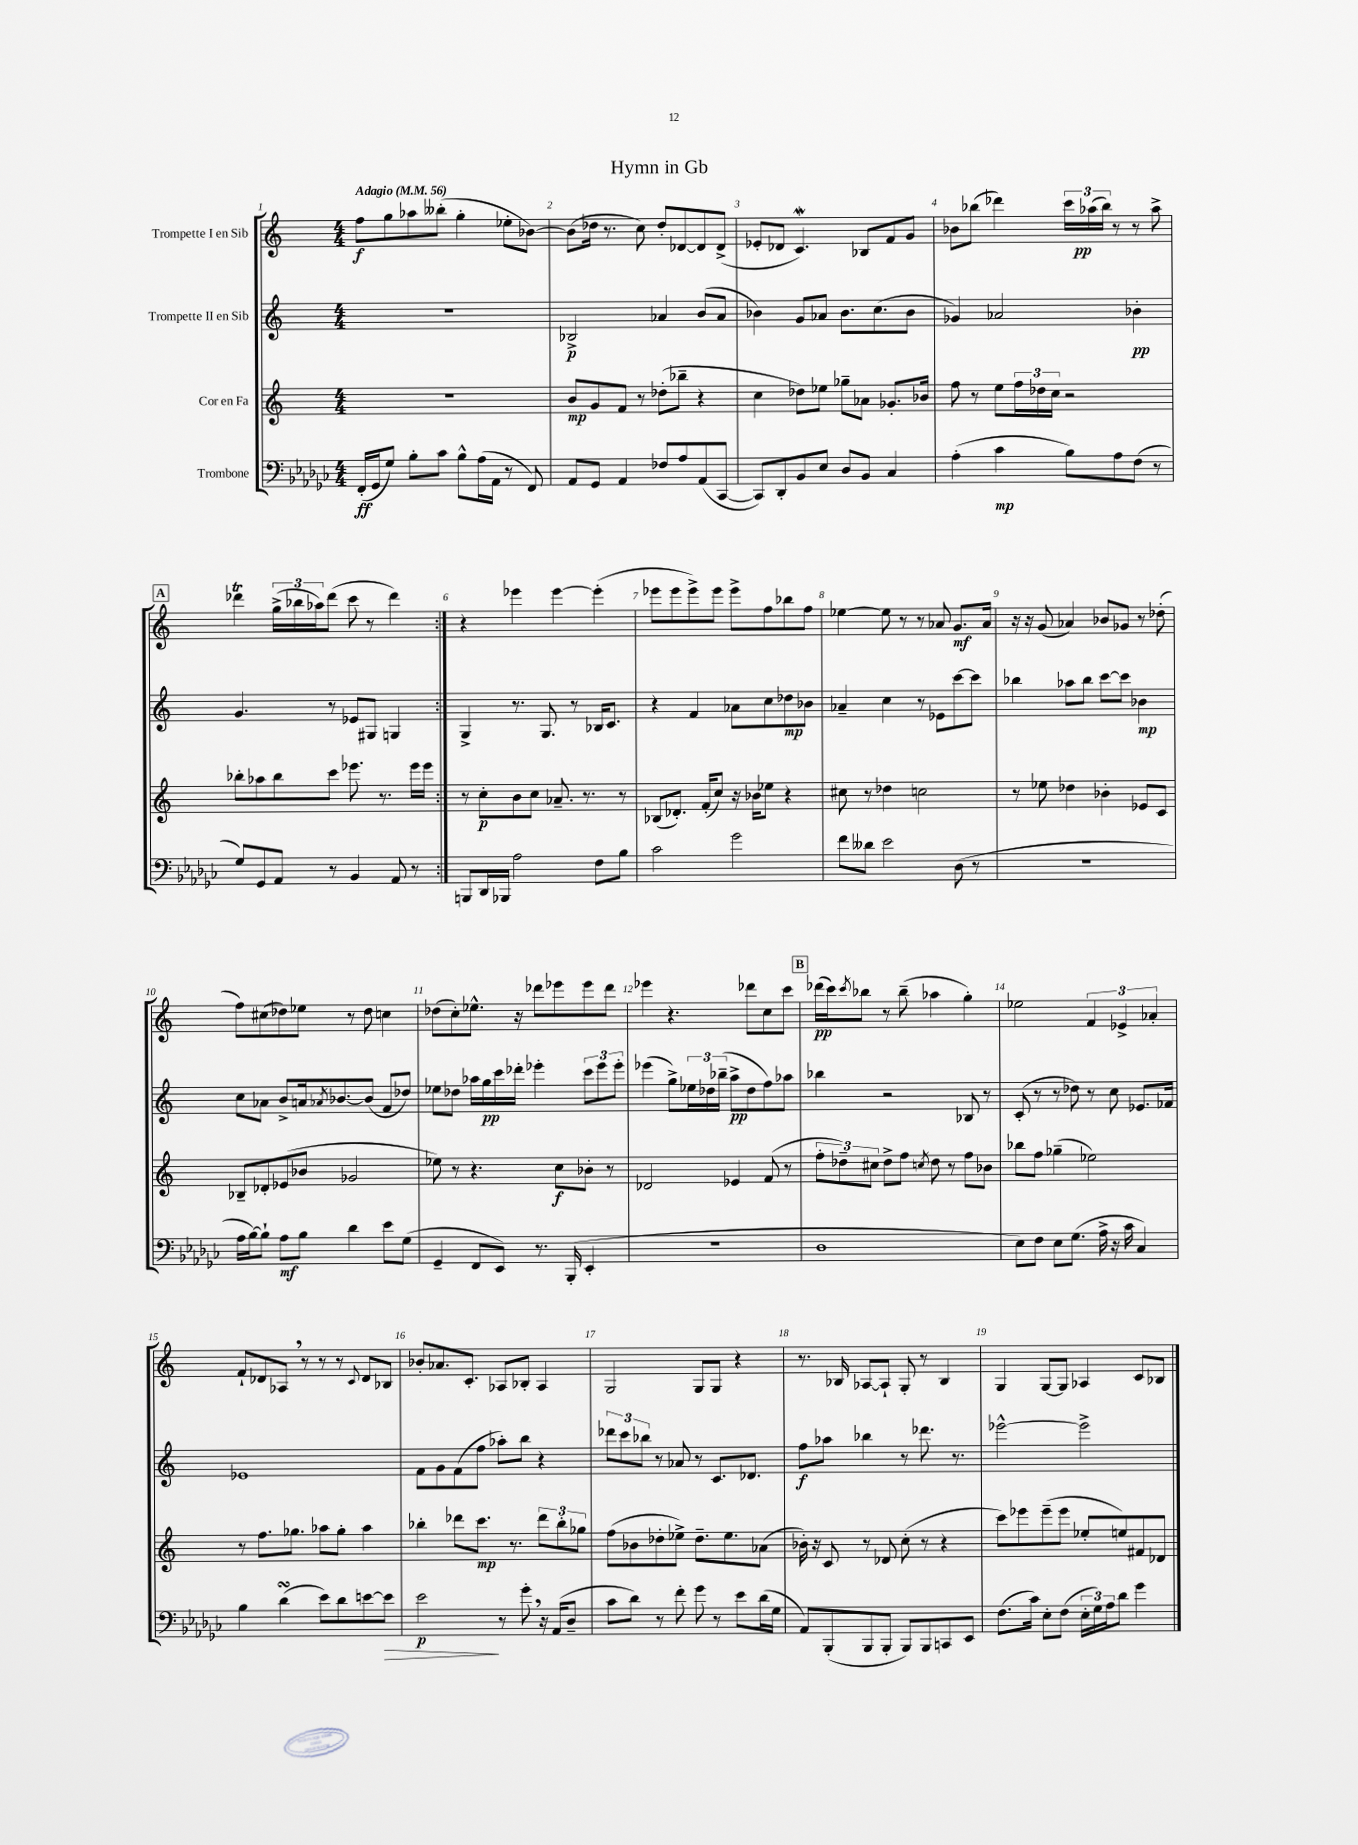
\header { title = "Hymn in Gb" }
<<
\new StaffGroup <<
\new Staff = "s0" \with { instrumentName = "Trompette I en Sib" } {
    \clef treble \key c \major \numericTimeSignature \time 4/4 \tempo "Adagio" 4 = 56
    \repeat volta 2 { f''8\f g''8 aes''8 beses''8-.( g''4-. ees''8-. bes'8~) |
    bes'8( des''16 r8. c''8) des''8-. des'8~ des'8 des'8->( |
    ees'8-. des'8 c'4.\mordent) bes8 f'8 g'8 |
    bes'8 bes''8( des'''4) \tuplet 3/2 { c'''16 aes''16\pp( bes''16) } r8 r8 aes''8-> |
    \mark \markup { \box "A" } des'''4\trill \tuplet 3/2 { g''16->( bes''16 aes''16) } des'''8( c'''8 r8 des'''4) | }
    r4 ees'''4 ees'''4~ ees'''4-.( |
    ees'''8 ees'''8 ees'''8->) ees'''8 ees'''8-> f''8 bes''8 f''8 |
    ees''4~ ees''8 r8 r8 aes'8 g'8.\mf aes'16 |
    r16 r16 g'8( aes'4) bes'8 ges'8 r8 des''8-.( |
    f''8) cis''8( des''8) ees''8 r8 des''8 c''4 |
    des''8( c''8-.) ees''8.-^ r16 des'''8 ees'''8 ees'''8 des'''8 |
    ees'''4 r4. des'''8 c''8 c'''8 |
    \mark \markup { \box "B" } des'''16\pp( c'''16) \acciaccatura { c'''8 } bes''8 r8 bes''8--( aes''4 g''4-.) |
    ees''2 \tuplet 3/2 { f'4 ees'4-> aes'4-. } |
    f'8-! des'8 aes8 \breathe r8 r8 r8 \appoggiatura { c'8 } des'8 bes8 |
    bes'8-. aes'8. c'8.-. aes8 bes8-. aes4 |
    g2 g8 g8 r4 |
    r8. bes16 aes8~ aes8-! g8-. r8 bes4 |
    g4 g8~ g8 aes4 c'8 bes8 \bar "|." |
}
\new Staff = "s1" \with { instrumentName = "Trompette II en Sib" } {
    \clef treble \key c \major \numericTimeSignature \time 4/4
    \repeat volta 2 { R1 |
    bes2->\p aes'4 b'8( aes'8 |
    bes'4) g'8 aes'8 bes'8. c''8.( bes'8 |
    ges'4) aes'2 bes'4-.\pp |
    \mark \markup { \box "A" } g'4. r8 ees'8 gis8 g4 | }
    g4-> r8. g8. r8 bes16 c'8. |
    r4 f'4 aes'8 c''8 des''8\mp bes'8 |
    aes'4-- c''4 r8 ees'8 c'''8~ c'''8 |
    bes''4 aes''8 bes''8 c'''8~ c'''8 bes'4\mp |
    c''8 aes'8 b'8-> a'16 \acciaccatura { aes'8 } bes'8.~ bes'8( f'8 des''8) |
    ees''8 des''8 aes''16 g''16\pp c'''16 des'''16-. ees'''4-. \tuplet 3/2 { c'''8 ees'''8 ees'''8-. } |
    ees'''4( g''8->) \tuplet 3/2 { ees''16 des''16 bes''16--( } a''8->\pp des''8 f''8) aes''8 |
    \mark \markup { \box "B" } bes''4 r2 bes8 r8 |
    c'8-.( r8 r8 des''8) r8 c''8 ees'8. fes'16 |
    ees'1 |
    f'8 g'8 f'8( f''8 aes''8-.) b''8 r4 |
    \tuplet 3/2 { des'''8 c'''8 bes''8 } r8 aes'8 r8 c'8. des'8. |
    f''8\f aes''8 bes''4 r8 des'''8. r8. |
    ees'''2~-^ ees'''2-> \bar "|." |
}
\new Staff = "s2" \with { instrumentName = "Cor en Fa" } {
    \clef treble \key c \major \numericTimeSignature \time 4/4
    \repeat volta 2 { R1 |
    b'8\mp g'8 f'8 r8 des''8-.( bes''8-- r4 |
    c''4 des''8) ees''8 ges''8-- aes'8 ges'8.-. bes'16 |
    f''8 r8 e''8 \tuplet 3/2 { f''16 des''16 c''16 } r2 |
    \mark \markup { \box "A" } bes''8-. aes''8 bes''8 c'''8 ees'''8. r8. ees'''16 ees'''16 | }
    r8 c''8-.\p b'8 c''8 aes'8.-- r8. r8 |
    bes8( des'8.-.) f'16-.( c''8) r16 bes'16 ees''8 r4 |
    cis''8 r8 des''4 c''2 |
    r8 ees''8 des''4 bes'4-. ees'8 c'8 |
    bes8-- des'8-. ees'8( bes'8 ges'2 |
    ees''8) r8 r4. c''8\f bes'8-. r8 |
    des'2 ees'4 f'8( r8 |
    \mark \markup { \box "B" } \tuplet 3/2 { f''8-. des''8--) cis''8 } des''8-> f''8 \acciaccatura { c''8 } des''8 r8 f''8 bes'8 |
    bes''8 f''8 ges''4--( ees''2) |
    r8 f''8. ges''8. aes''8 ges''8-. aes''4 |
    bes''4-. des'''8 c'''8.\mp r8. \tuplet 3/2 { des'''8 bes''8-. ges''8 } |
    f''8( bes'8 des''8-. ees''8->) des''8.-- ees''8. aes'8( |
    bes'16-.) r16 c'8 r8 des'8 c''8-.( r8 r4 |
    c'''8) ees'''8 ees'''8--( ees'''8 ees''8-. e''8) fis'8 des'8 \bar "|." |
}
\new Staff = "s3" \with { instrumentName = "Trombone" } {
    \clef bass \key ges \major \numericTimeSignature \time 4/4
    \repeat volta 2 { f,16-.\ff( ges,16 ges8) bes8-. ces'8 bes8-^ aes16( aes,16 r8 f,8) |
    aes,8 ges,8 aes,4 fes8 aes8 aes,8( ces,8~ |
    ces,8) des,8-. bes,8 ees8 des8 bes,8 ces4 |
    aes4-.( ces'4\mp bes8) aes8 f8( r8 |
    \mark \markup { \box "A" } ges8) ges,8 aes,8 r8 bes,4 aes,8 r8 | }
    b,,8 des,16 bes,,16 aes2 f8 bes8 |
    ces'2 ges'2 |
    f'8 deses'8 ees'2 des8( r8 |
    R1 |
    aes16 bes16~) bes8-! aes8\mf bes8 des'4 ees'8 ges8( |
    ges,4-- f,8 ees,8) r8. bes,,16-.( ees,4-. |
    r1 |
    \mark \markup { \box "B" } des1 |
    ees8) f8 ees8 ges8.( aes16-> r16 ces'16 ces4) |
    bes4 des'4\turn( ees'8) des'8 e'8~ e'8\> |
    ees'2\p\! r8 ges'8-. \breathe r16 aes,16( des8-- |
    ces'8 des'8) r8 f'8-. ges'8 r8 ees'8 des'16( ges16 |
    aes,8) bes,,8-.( bes,,8 bes,,8-. bes,,8) bes,,8 c,8 ees,8 |
    f8.( ces'16) ees8-. f8( \tuplet 3/2 { ees16-. ges16) aes16 } des'8 ges'4 \bar "|." |
}
>>
>>
\layout { \context { \Score \override BarNumber.break-visibility = ##(#f #t #t) barNumberVisibility = #all-bar-numbers-visible } }
